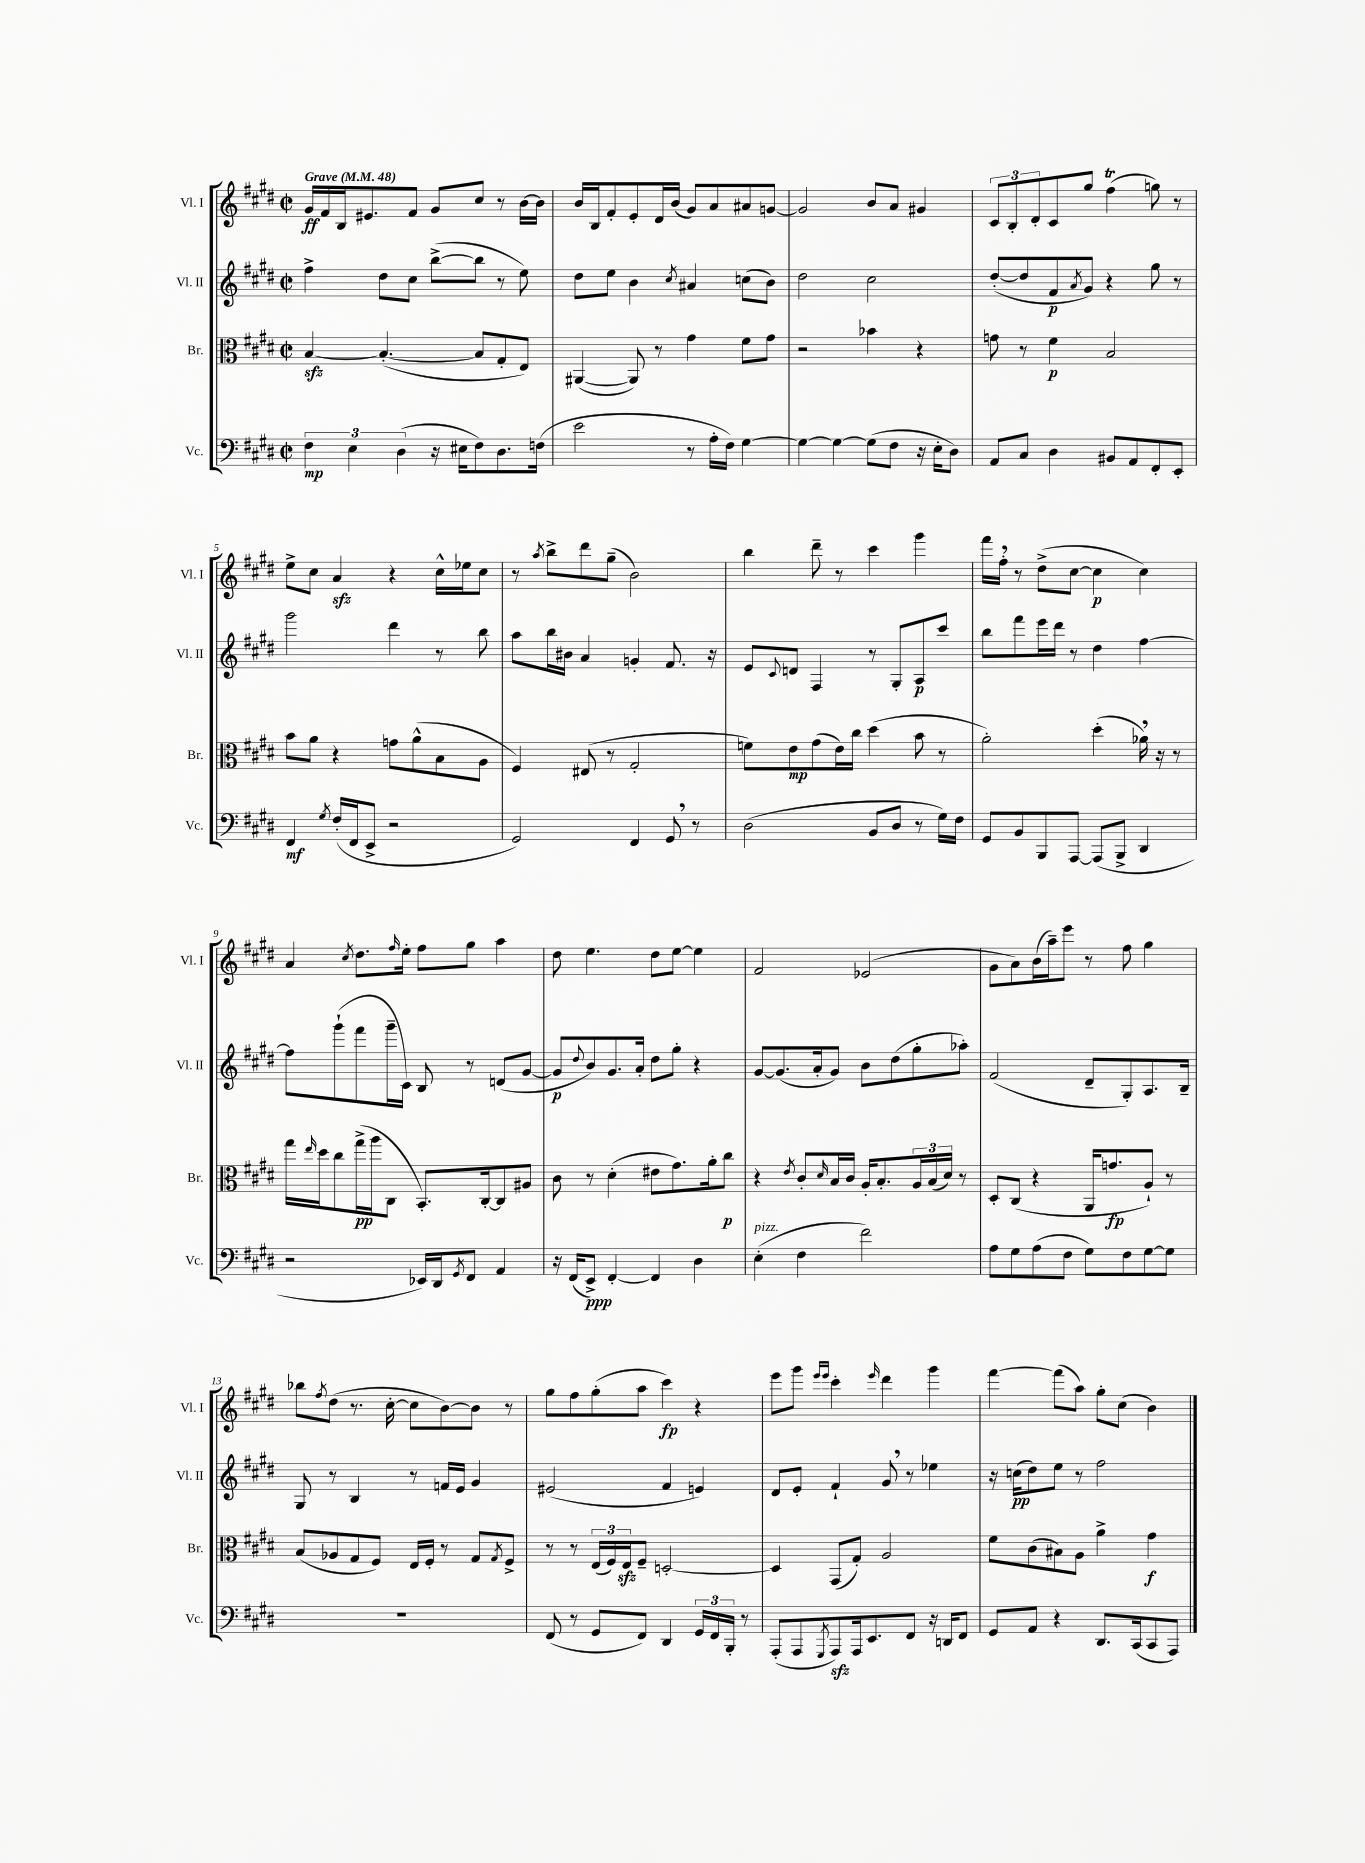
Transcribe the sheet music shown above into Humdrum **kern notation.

**kern	**dynam	**kern	**dynam	**kern	**dynam	**kern	**dynam
*part4	*part4	*part3	*part3	*part2	*part2	*part1	*part1
*staff4	*staff4	*staff3	*staff3	*staff2	*staff2	*staff1	*staff1
*I"Vc.	*	*I"Br.	*	*I"Vl. II	*	*I"Vl. I	*
*I'Vc.	*	*I'Br.	*	*I'Vl. II	*	*I'Vl. I	*
*clefF4	*	*clefC3	*	*clefG2	*	*clefG2	*
*k[f#c#g#d#]	*	*k[f#c#g#d#]	*	*k[f#c#g#d#]	*	*k[f#c#g#d#]	*
*M2/2	*	*M2/2	*	*M2/2	*	*M2/2	*
*met(c|)	*	*met(c|)	*	*met(c|)	*	*met(c|)	*
*MM48	*	*MM48	*	*MM48	*	*MM48	*
=1	=1	=1	=1	=1	=1	=1	=1
!	!	!	!	!	!	!LO:TX:a:B:t=Grave	!
6F#\	mp	[4Bzz/	.	4ff#^\	.	16g#/LL	ff
.	.	.	.	.	.	16f#/	.
.	.	.	.	.	.	16B/J	.
6E\	.	.	.	.	.	.	.
.	.	.	.	.	.	8.e#X/	.
.	.	(4.B'/_	.	8dd#\L	.	.	.
(6D#\	.	.	.	.	.	.	.
.	.	.	.	8cc#\J	.	8f#/J	.
16r	.	.	.	([8bb^\L	.	8g#/L	.
16E#X\KL	.	.	.	.	.	.	.
8F#\)	.	8B/L]	.	8bb\J]	.	8cc#/J	.
8.D#\	.	8G#'/	.	8r	.	8r	.
.	.	8E/J)	.	8ee\)	.	[16b\LL	.
(16Fn\Jk	.	.	.	.	.	16b\JJ]	.
=2	=2	=2	=2	=2	=2	=2	=2
2e\	.	([4AA#X/	.	8dd#\L	.	16b/LL	.
.	.	.	.	.	.	16B/J	.
.	.	.	.	8ee\J	.	8f#'/	.
.	.	8AA#/])	.	4b\	.	8e'/	.
.	.	8r	.	.	.	16d#/L	.
.	.	.	.	.	.	(16b/JJ	.
.	.	.	.	8qcc#/	.	.	.
8r	.	4g#\	.	4a#X/	.	8g#/L)	.
16A'\LL	.	.	.	.	.	8a/	.
16F#\JJ)	.	.	.	.	.	.	.
[4G#\	.	8f#\L	.	(8ccn\L	.	8a#X/	.
.	.	8g#\J	.	8b\J)	.	[8gn/J	.
=3	=3	=3	=3	=3	=3	=3	=3
4G#\_	.	2r	.	2dd#\	.	2g/]	.
4G#\_	.	.	.	.	.	.	.
(8G#\L]	.	4b-X\	.	2cc#\	.	8b/L	.
8F#\J	.	.	.	.	.	8a/J	.
16r	.	4r	.	.	.	4g#X/	.
16E'\KL	.	.	.	.	.	.	.
8D#\J)	.	.	.	.	.	.	.
=4	=4	=4	=4	=4	=4	=4	=4
8AA/L	.	8gn\	.	([8dd#'/L	.	12c#/L	.
.	.	.	.	.	.	12B'/	.
8C#/J	.	8r	.	8dd#/]	.	.	.
.	.	.	.	.	.	12d#'/	.
4D#\	.	4f#\	p	8f#/	p	8c#/	.
.	.	.	.	8qa/	.	.	.
.	.	.	.	8g#/J)	.	8gg#/J	.
8BB#X/L	.	2B/	.	4r	.	(4ff#T\	.
8AA/	.	.	.	.	.	.	.
8FF#'/	.	.	.	8gg#\	.	8ggn\)	.
8EE'/J	.	.	.	8r	.	8r	.
!!LO:LB:g=z
=5	=5	=5	=5	=5	=5	=5	=5
4FF#/	mf	8b\L	.	2ggg#\	.	8ee^\L	.
.	.	8a\J	.	.	.	8cc#\J	.
8qG#/	.	.	.	.	.	.	.
(16F#'/LL	.	4r	.	.	.	4azz/	.
16FF#/J	.	.	.	.	.	.	.
8EE^/J	.	.	.	.	.	.	.
2r	.	8gn\L	.	4ddd#\	.	4r	.
.	.	(8a^^\	.	.	.	.	.
.	.	8B\	.	8r	.	16cc#^^\LL	.
.	.	.	.	.	.	16ee-X\J	.
.	.	8A\J	.	8bb\	.	8cc#\J	.
=6	=6	=6	=6	=6	=6	=6	=6
2GG#/)	.	4F#/)	.	8aa\L	.	8r	.
.	.	.	.	.	.	8qaa/	.
.	.	.	.	16bb\L	.	8bb^\L	.
.	.	.	.	16b#X\JJ	.	.	.
.	.	(8E#X/	.	4a/	.	8ddd#\	.
.	.	8r	.	.	.	(8gg#~\J	.
4FF#/	.	2G#'/	.	4gn'/	.	2b\)	.
8GG#,/	.	.	.	8.f#/	.	.	.
8r	.	.	.	.	.	.	.
.	.	.	.	16r	.	.	.
=7	=7	=7	=7	=7	=7	=7	=7
(2D#\	.	8fn\L)	.	8e/L	.	4bb\	.
.	.	.	.	8qqc#/	.	.	.
.	.	8e\	mp	8dn/J	.	.	.
.	.	(8g#\	.	4F#/	.	8ddd#~\	.
.	.	16e\L)	.	.	.	8r	.
.	.	16cc#\JJ	.	.	.	.	.
8BB/L	.	(4dd#\	.	8r	.	4ccc#\	.
8D#/J	.	.	.	8G#'/L	.	.	.
8r	.	8b\	.	8A/	p	4ggg#\	.
16G#\LL)	.	8r	.	8ccc#/J	.	.	.
16F#\JJ	.	.	.	.	.	.	.
=8	=8	=8	=8	=8	=8	=8	=8
8GG#/L	.	2a'\)	.	8bb\L	.	16fff#\LL	.
.	.	.	.	.	.	16ff#',\JJ	.
8BB/	.	.	.	8fff#\	.	8r	.
8BBB/	.	.	.	16eee\L	.	(8dd#^\L	.
.	.	.	.	16ddd#\JJ	.	.	.
[8AAA/J	.	.	.	8r	.	[8cc#\J	.
(8AAA/L]	.	(4dd#'\	.	4dd#\	.	4cc#\]	p
8BBB^/J	.	.	.	.	.	.	.
4DD#/	.	16a-X,\)	.	[4ff#\	.	4cc#\)	.
.	.	16r	.	.	.	.	.
.	.	8r	.	.	.	.	.
!!LO:LB:g=z
=9	=9	=9	=9	=9	=9	=9	=9
2r	.	16gg#\LL	.	8ff#\L]	.	4a/	.
.	.	16qqee/	.	.	.	.	.
.	.	16dd#\J	.	.	.	.	.
.	.	8cc#\	.	(8ggg#`\	.	.	.
.	.	.	.	.	.	8qcc#/	.
.	.	(16gg#^\L	pp	8fff#\	.	8.dd#\L	.
.	.	16aa\J	.	.	.	.	.
.	.	8C#\J	.	16ggg#~\L	.	.	.
.	.	.	.	.	.	16qqff#/	.
.	.	.	.	16c#\JJ)	.	16ee'\Jk	.
16EE-X/LL)	.	8.BB'/L)	.	8B/	.	8ff#\L	.
16DD#/J	.	.	.	.	.	.	.
8qGG#/	.	.	.	.	.	.	.
8FF#/J	.	.	.	8r	.	8gg#\J	.
.	.	[16C#'/k	.	.	.	.	.
4AA/	.	8C#/]	.	(8dn/L	.	4aa\	.
.	.	8A#X/J	.	[8g#/J	.	.	.
=10	=10	=10	=10	=10	=10	=10	=10
16r	.	8c#\	.	8g#/L]	p	8dd#\	.
(16FF#/KL	.	.	.	.	.	.	.
.	.	.	.	8qqdd#/	.	.	.
8EE^/J)	ppp	8r	.	8b/)	.	4.ee\	.
[4FF#'/	.	(4d#'\	.	8.g#/	.	.	.
.	.	.	.	16a'/Jk	.	.	.
4FF#/]	.	8e#X\L	.	8dd#\L	.	8dd#\L	.
.	.	8.g#\)	.	8gg#'\J	.	[8ee\J	.
4D#\	.	.	.	4r	.	4ee\]	.
.	.	16a'\k	.	.	.	.	.
.	.	8cc#\J	p	.	.	.	.
=11	=11	=11	=11	=11	=11	=11	=11
!LO:TX:a:i:t=pizz.	!	!	!	!	!	!	!
(4E'\	.	4r	.	[8g#/L	.	2f#/	.
.	.	.	.	(8.g#/]	.	.	.
.	.	8qe/	.	.	.	.	.
4F#\	.	8c#'/L	.	.	.	.	.
.	.	.	.	16a'/k	.	.	.
.	.	16qqd#/	.	.	.	.	.
.	.	16B/L	.	8g#/J)	.	.	.
.	.	16c#/JJ	.	.	.	.	.
2f#\)	.	16A'/KL	.	8b\L	.	(2e-X/	.
.	.	8.B'/	.	.	.	.	.
.	.	.	.	(8dd#\	.	.	.
.	.	24A/L	.	8gg#'\	.	.	.
.	.	(24B/	.	.	.	.	.
.	.	24d#/JJ)	.	.	.	.	.
.	.	8r	.	8aa-X'\J)	.	.	.
=12	=12	=12	=12	=12	=12	=12	=12
8A\L	.	8D#'/L	.	(2f#/	.	8g#\L	.
8G#\	.	(8C#/J	.	.	.	8a\)	.
(8A\	.	4r	.	.	.	(16b\L	.
.	.	.	.	.	.	16aa~\J)	.
8F#\J	.	.	.	.	.	8eee\J	.
8G#\L)	.	16AA/KL	.	8d#~/L	.	8r	.
.	.	8.gn/	fp	.	.	.	.
8F#\	.	.	.	8G#'/)	.	8ff#\	.
[8G#\	.	8A`/J)	.	8.A/	.	4gg#\	.
8G#\J]	.	8r	.	.	.	.	.
.	.	.	.	16B~/Jk	.	.	.
!!LO:LB:g=z
=13	=13	=13	=13	=13	=13	=13	=13
1r	.	(8B/L	.	8G#/	.	8bb-X\L	.
.	.	.	.	.	.	8qff#/	.
.	.	8A-X/	.	8r	.	(8dd#\J	.
.	.	8G#/	.	4B/	.	8.r	.
.	.	8F#/J)	.	.	.	.	.
.	.	.	.	.	.	[16cc#'\	.
.	.	16E/LL	.	8r	.	8cc#\L]	.
.	.	16F#'/JJ	.	.	.	.	.
.	.	8r	.	16fn/LL	.	[8b\)	.
.	.	.	.	16e/JJ	.	.	.
.	.	8G#/L	.	4g#/	.	8b\J]	.
.	.	8qG#/	.	.	.	.	.
.	.	8F#^/J	.	.	.	8r	.
=14	=14	=14	=14	=14	=14	=14	=14
(8FF#/	.	8r	.	(2e#X/	.	8gg#\L	.
8r	.	8r	.	.	.	8ff#\	.
8GG#/L	.	(24E/LL	.	.	.	(8gg#'\	.
.	.	24F#/)	.	.	.	.	.
.	.	24Ezz/J	.	.	.	.	.
8FF#/J)	.	8F#~/J	.	.	.	8aa\J	.
4DD#/	.	[2Dn'/	.	4f#/	.	4ccc#\)	fp
24GG#/LL	.	.	.	4en/)	.	4r	.
24FF#/	.	.	.	.	.	.	.
24BBB'/JJ	.	.	.	.	.	.	.
8r	.	.	.	.	.	.	.
=15	=15	=15	=15	=15	=15	=15	=15
(8AAA'/L	.	4D/]	.	8d#/L	.	8eee\L	.
8AAA/	.	.	.	8e'/J	.	8ggg#\J	.
.	.	.	.	.	.	16qqeee/LL	.
8qGGG#/	.	.	.	.	.	16qqeee/JJ	.
8AAAzz/)	.	(8GG#/L	.	4f#`/	.	4ccc#'\	.
16AAA/k	.	8G#'/J)	.	.	.	.	.
8.EE/	.	.	.	.	.	.	.
.	.	.	.	.	.	16qqeee/	.
.	.	2A/	.	8g#,/	.	4ddd#\	.
8FF#/J	.	.	.	8r	.	.	.
16r	.	.	.	4ee-X\	.	4ggg#\	.
16DDn/KL	.	.	.	.	.	.	.
8FF#/J	.	.	.	.	.	.	.
=16	=16	=16	=16	=16	=16	=16	=16
8GG#/L	.	8f#\L	.	16r	.	[4fff#\	.
.	.	.	.	(16ccn\KL	pp	.	.
8AA/J	.	(8c#\	.	8dd#\)	.	.	.
4r	.	8B#X\)	.	8ee\J	.	(8fff#\L]	.
.	.	8A\J	.	8r	.	8aa\J)	.
8.DD#/L	.	4a^\	.	2ff#\	.	8gg#'\L	.
.	.	.	.	.	.	(8cc#\J	.
(16CC#/k	.	.	.	.	.	.	.
8CC#/	.	4g#\	f	.	.	4b\)	.
8AAA/J)	.	.	.	.	.	.	.
==	==	==	==	==	==	==	==
*-	*-	*-	*-	*-	*-	*-	*-
